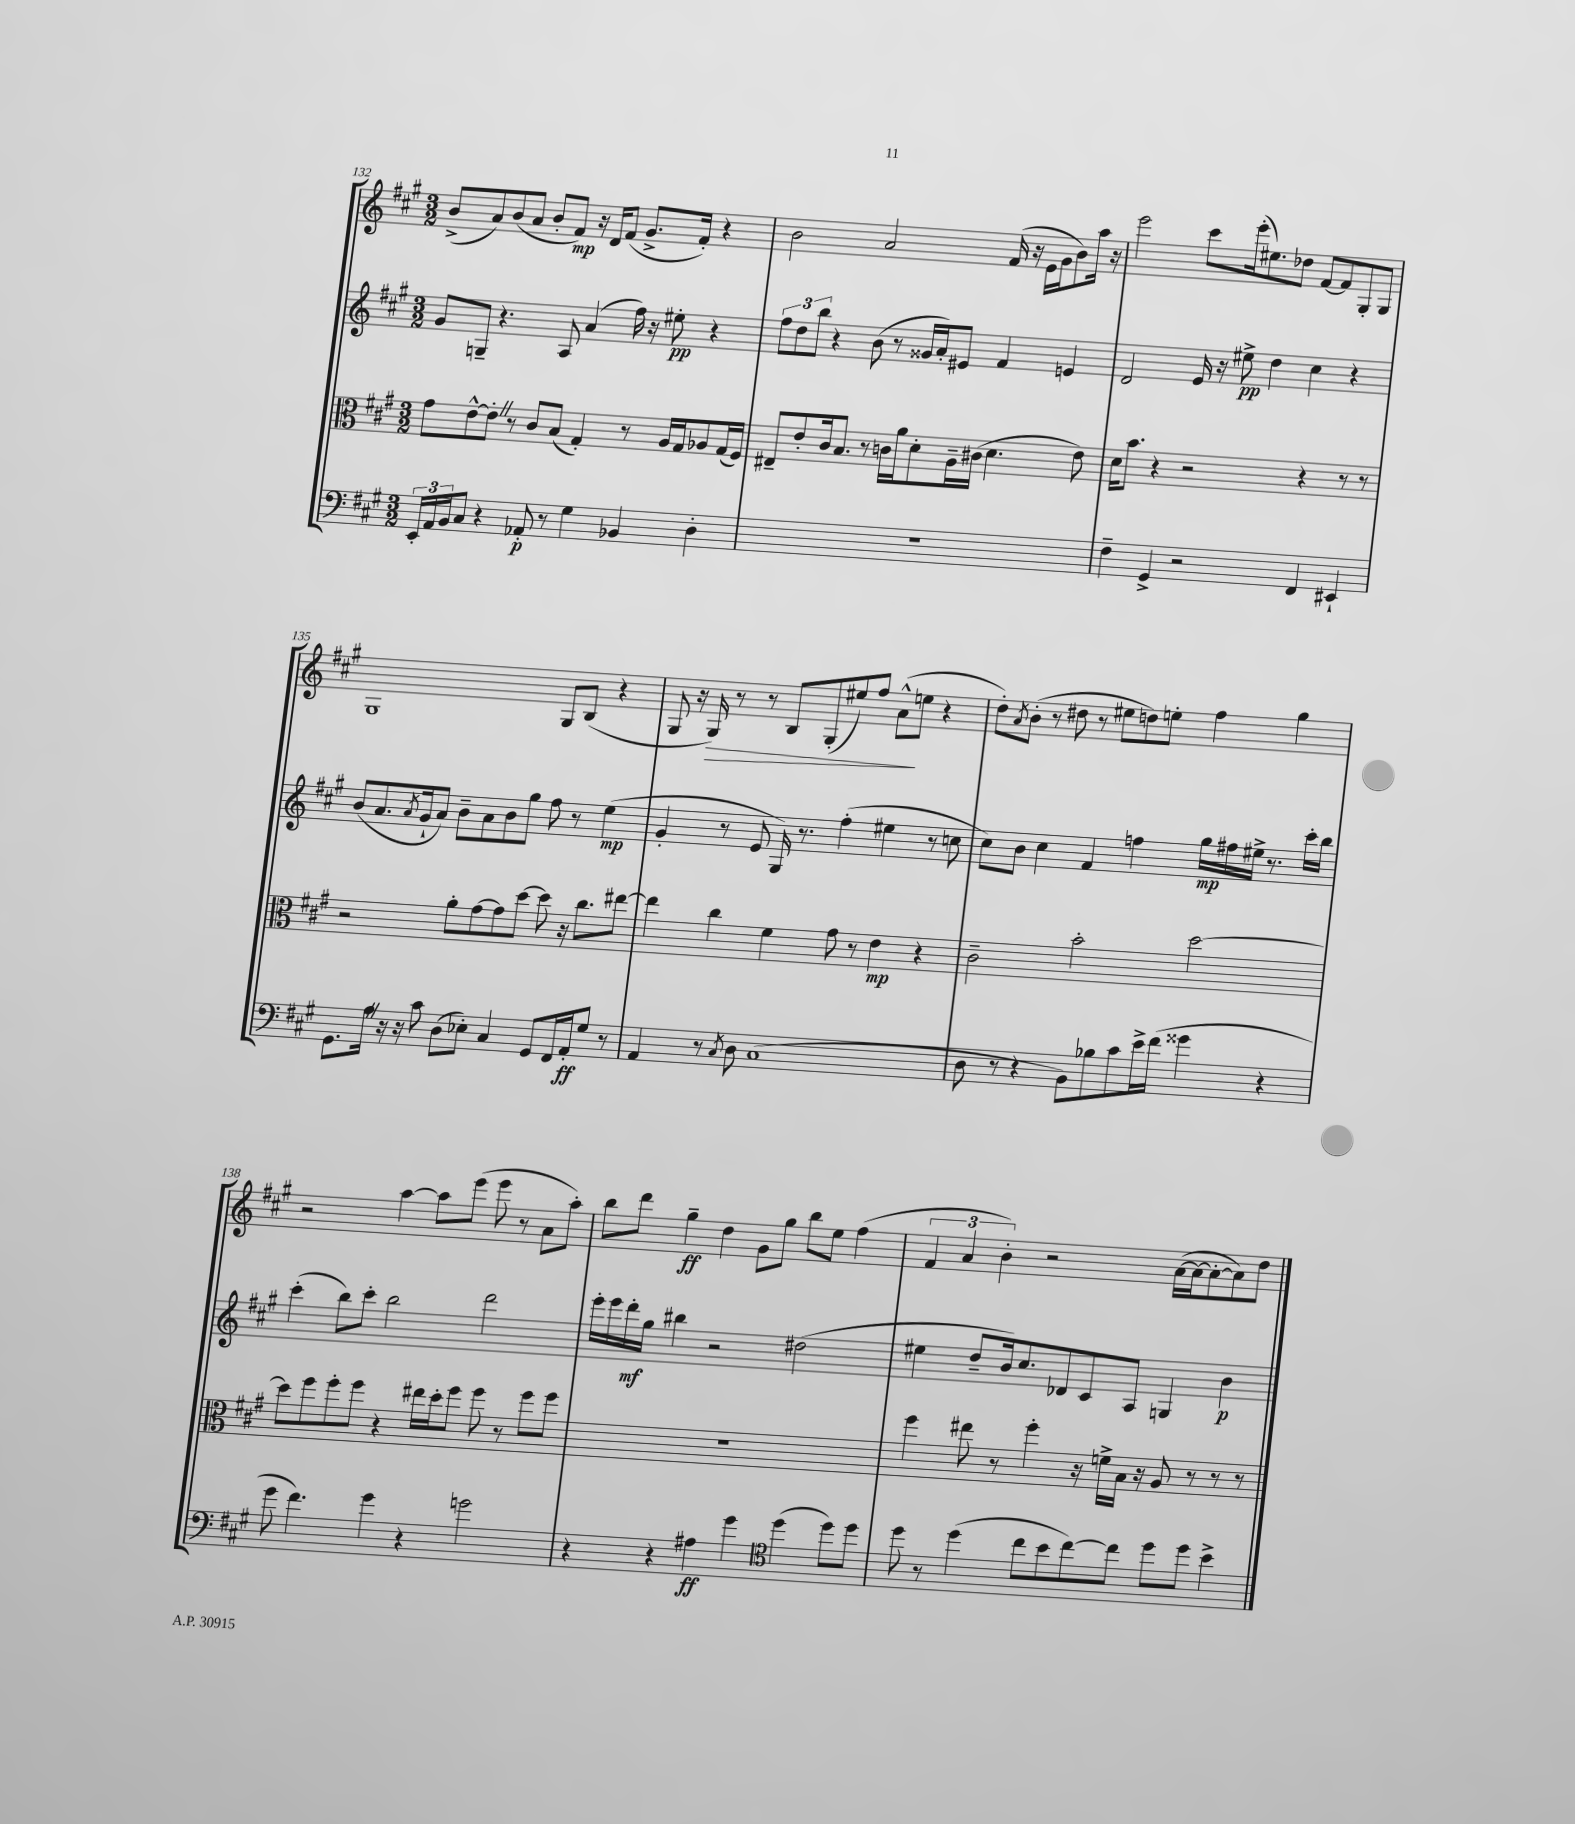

**kern	**kern	**kern	**kern
*staff4	*staff3	*staff2	*staff1
*clefF4	*clefC3	*clefG2	*clefG2
*k[f#c#g#]	*k[f#c#g#]	*k[f#c#g#]	*k[f#c#g#]
*M3/2	*M3/2	*M3/2	*M3/2
24EE'	8g#	8g#	(8b^
24AA	.	.	.
24BB	.	.	.
8C#	[8e^^	8G~	8a)
4r	8e']	4.r	(8b
.	8r	.	8a
8AA-'	8c#	.	8b'
8r	(8B	8A	8f#)
4G#	4G#')	(4a	16r
.	.	.	16d
.	.	.	(8f#
4BB-	8r	16ff#)	8.g#^
.	.	16r	.
.	16A	8ee#'	.
.	16G#	.	16f#')
4D'	8A-	4r	4r
.	(16G#	.	.
.	16F#)	.	.
=	=	=	=
1.r	8E#~	12ff#	2b
.	.	12dd	.
.	8e'	.	.
.	.	12bb	.
.	16c#	4r	.
.	8.B	.	.
.	8r	(8b	2a
.	16c	8r	.
.	16a	.	.
.	8d'	16g##	.
.	.	16a')	.
.	16A~	8e#	.
.	(16c#	.	.
.	4.d	4f#	(16f#
.	.	.	16r
.	.	.	16e
.	.	.	16g#
.	.	4e	8b)
.	8e)	.	16aa
.	.	.	16r
=	=	=	=
4F#~	16d	2d	2eee
.	8.b	.	.
4GG#^	4r	.	.
2r	2r	16e	8ccc#
.	.	16r	.
.	.	8ee#^	(16eee'
.	.	.	8.ee#)
.	.	4dd	.
.	.	.	8dd-
4FF#	4r	4cc#	[8f#
.	.	.	8f#]
4EE#`	8r	4r	8G#'
.	8r	.	8G#
=	=	=	=
8.GG#	2r	(8b	1G#
.	.	8.a	.
16A	.	.	.
16r	.	.	.
.	.	8qa	.
16r	.	16g#`	.
8c#	.	8a)	.
(8D	8a'	8b~	.
8E-')	[8g#	8a	.
4C#	8g#]	8b	.
.	[8dd	8gg#	.
8GG#	8dd]	8ff#	8G#
16FF#	16r	8r	(8B
16AA'	8.cc#	.	.
8G#	.	(4ee	4r
8r	[8ee#	.	.
=	=	=	=
4AA	4ee#]	4g#'	8G#
.	.	.	16r
.	.	.	16G#)
8r	4cc#	8r	8r
8qC#	.	.	.
8D	.	8e	8r
(1C#	4f#	16G#)	8B
.	.	8.r	.
.	.	.	(8G#'
.	8g#	(4ff#'	8ee#)
.	8r	.	8ff#
.	4e	4ee#	(8a^^
.	.	.	8ee
.	4r	8r	4r
.	.	8cc	.
=	=	=	=
8D	2c#~	8cc#)	8dd')
.	.	.	8qa
8r	.	8b	(8b'
4r	.	4cc#	8r
.	.	.	8dd#
8BB)	2b'	4f#	8r
8B-	.	.	8ee#
8c#	.	4ff	8dd)
16e^	.	.	8ee'
(16f#	.	.	.
4g##	[2dd	16gg#	4ff#
.	.	16ff#	.
.	.	16ee#^	.
.	.	8.r	.
4r	.	.	4gg#
.	.	16ccc#'	.
.	.	16bb	.
=	=	=	=
8g#	8dd]	(4ccc#'	2r
4.f#)	8ff#	.	.
.	8ff#'	8bb)	.
.	8ff#	8ccc#'	.
4g#	4r	2bb	[4aa
4r	16ee#	.	8aa]
.	16dd'	.	.
.	8ff#	.	(8eee
2g	8ff#	2ddd	8eee
.	8r	.	8r
.	8ff#	.	8a
.	8ff#	.	8aa')
=	=	=	=
4r	1.r	16eee'	8bb
.	.	16eee	.
.	.	16ddd'	8ddd
.	.	16gg#	.
4r	.	4bb#	4gg#~
4A#	.	2r	4dd
4g#	.	.	8g#
.	.	.	8gg#
*clefC4	*	*	*
(4dd	.	(2dd#	8bb
.	.	.	8ee
8dd)	.	.	(4ff#
8dd	.	.	.
=	=	=	=
8dd	4ff#	4ee#	6f#
8r	.	.	.
.	.	.	6a
(4dd	8ee#	8dd~	.
.	.	.	6b')
.	8r	16b)	.
.	.	8.cc#	.
8cc#	4ff#'	.	2r
8b	.	8d-	.
[8cc#)	16r	8c#	.
.	16f^	.	.
8cc#]	16B	8A	.
.	16r	.	.
8dd	8A	4G	([16a
.	.	.	16a_
8dd	8r	.	8a'_
4b^	8r	4b	8a])
.	8r	.	8dd
==	==	==	==
*-	*-	*-	*-
